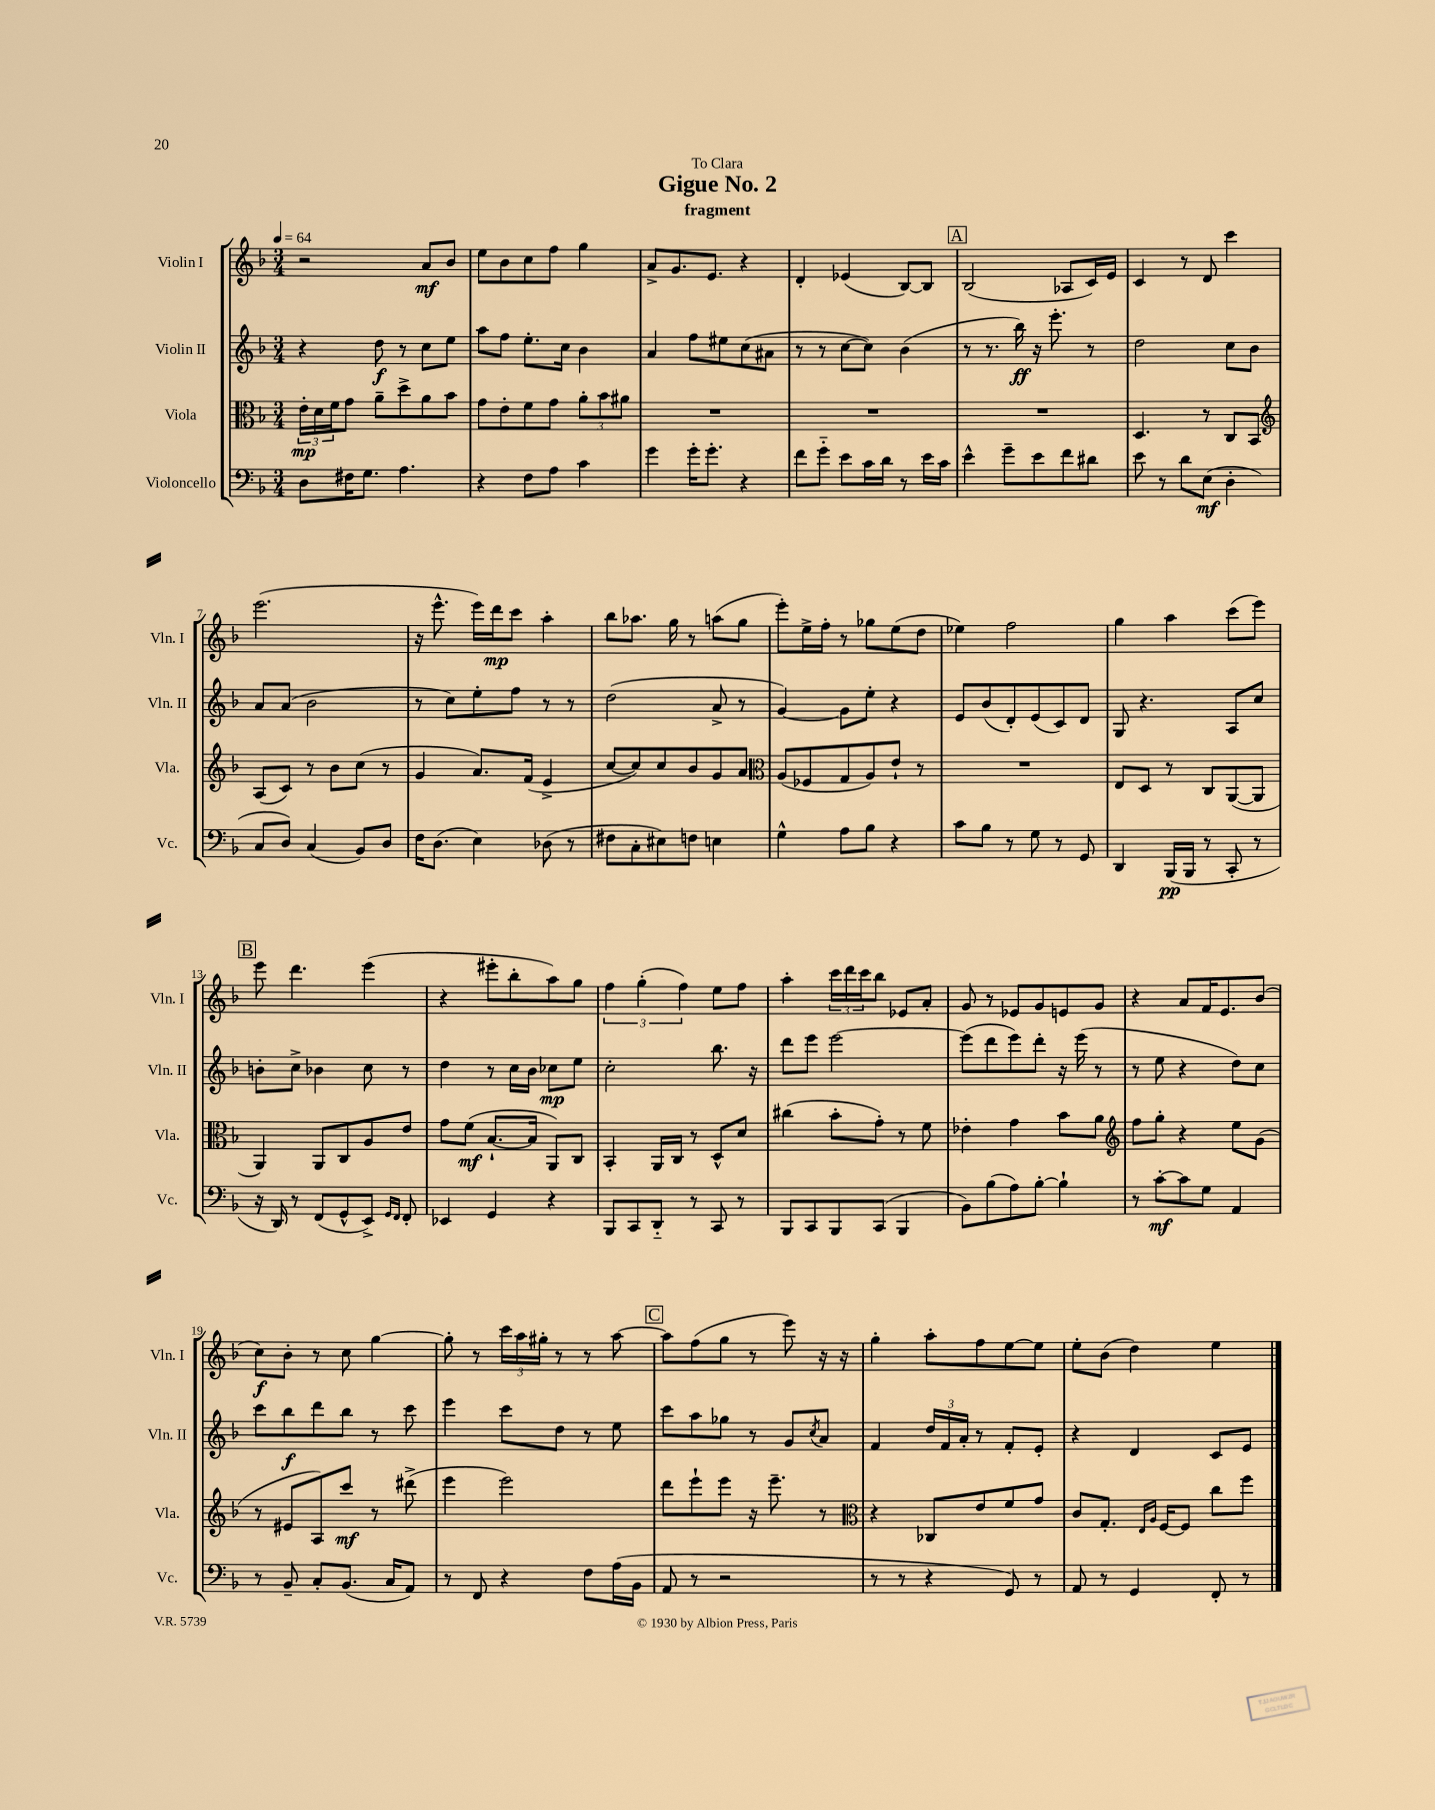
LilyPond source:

\header { title = "Gigue No. 2" subtitle = "fragment" dedication = "To Clara" }
<<
\new StaffGroup <<
\new Staff = "s0" \with { instrumentName = "Violin I" shortInstrumentName = "Vln. I" } {
    \clef treble \key f \major \numericTimeSignature \time 3/4 \tempo 4 = 64
    r2 a'8\mf bes'8 |
    e''8 bes'8 c''8 f''8 g''4 |
    a'8-> g'8. e'8. r4 |
    d'4-. ees'4( bes8~) bes8 |
    \mark \markup { \box "A" } bes2( aes8 c'16) e'16 |
    c'4 r8 d'8 c'''4 |
    e'''2.( |
    r16 e'''8.-^ e'''16) d'''16\mp c'''8 a''4-. |
    bes''8 aes''8. g''16 r8 a''8( g''8 |
    e'''8-.) e''16-> f''16-. r8 ges''8 e''8( d''8 |
    ees''4) f''2 |
    g''4 a''4 c'''8( e'''8) |
    \mark \markup { \box "B" } e'''8 d'''4. e'''4( |
    r4 eis'''8-. bes''8-. a''8) g''8 |
    \tuplet 3/2 { f''4 g''4-.( f''4) } e''8 f''8 |
    a''4-. \tuplet 3/2 { c'''16 d'''16 c'''16 } bes''8 ees'8 a'8-. |
    g'8 r8 ees'8 g'8 e'8 g'8 |
    r4 a'8 f'16 e'8. bes'8( |
    c''8\f) bes'8-. r8 c''8 g''4~ |
    g''8-. r8 \tuplet 3/2 { c'''16 a''16 gis''16-. } r8 r8 a''8~ |
    \mark \markup { \box "C" } a''8 f''8( g''8 r8 e'''8) r16 r16 |
    g''4-. a''8-. f''8 e''8~ e''8 |
    e''8-. bes'8( d''4) e''4 \bar "|." |
}
\new Staff = "s1" \with { instrumentName = "Violin II" shortInstrumentName = "Vln. II" } {
    \clef treble \key f \major \numericTimeSignature \time 3/4
    r4 d''8\f r8 c''8 e''8 |
    a''8 f''8 e''8.-. c''16 bes'4 |
    a'4 f''8 eis''8 c''8( ais'8 |
    r8 r8 c''8~ c''8) bes'4( |
    \mark \markup { \box "A" } r8 r8. bes''16\ff) r16 e'''8.-. r8 |
    d''2 c''8 bes'8 |
    a'8 a'8( bes'2 |
    r8 c''8) e''8-. f''8 r8 r8 |
    d''2( a'8-> r8 |
    g'4~) g'8 e''8-. r4 |
    e'8 bes'8( d'8-.) e'8( c'8) d'8 |
    g8 r4. a8 c''8 |
    \mark \markup { \box "B" } b'8-. c''8-> bes'4 c''8 r8 |
    d''4 r8 c''16 bes'16 ces''8\mp e''8 |
    c''2-. bes''8. r16 |
    d'''8 e'''8 e'''2~ |
    e'''8( d'''8 e'''8) d'''8-. r16 e'''16( r8 |
    r8 e''8 r4 d''8) c''8 |
    c'''8 bes''8\f d'''8 bes''8 r8 c'''8 |
    e'''4 c'''8 d''8 r8 e''8 |
    \mark \markup { \box "C" } c'''8 a''8 ges''8 r8 g'8 \acciaccatura { c''8 } a'8 |
    f'4 \tuplet 3/2 { d''16 f'16 a'16-. } r8 f'8-. e'8-. |
    r4 d'4 c'8 e'8 \bar "|." |
}
\new Staff = "s2" \with { instrumentName = "Viola" shortInstrumentName = "Vla." } {
    \clef alto \key f \major \numericTimeSignature \time 3/4
    \tuplet 3/2 { e'16-.\mp d'16 f'16 } g'8 a'8-- d''8-> a'8 bes'8 |
    g'8 e'8-. f'8 g'8 \tuplet 3/2 { a'8-. bes'8 ais'8 } |
    R2. |
    R2. |
    \mark \markup { \box "A" } R2. |
    d4. r8 c8 bes,8 |
    \clef treble a8( c'8) r8 bes'8 c''8( r8 |
    g'4 a'8.) f'16( e'4-> |
    c''8~ c''8) c''8 bes'8 g'8 a'8 |
    \clef alto a8( fes8 g8 a8) e'8-! r8 |
    R2. |
    e8 d8 r8 c8 a,8~( a,8 |
    \mark \markup { \box "B" } a,4) a,8 c8 a8 e'8 |
    g'8 f'8\mf( bes8.~-! bes16 a,8) c8 |
    bes,4-. a,16 c16 r8 d8-^ d'8 |
    cis''4( bes'8-. g'8-.) r8 f'8 |
    ees'4-. g'4 bes'8 a'8 |
    \clef treble f''8 g''8-. r4 e''8 g'8( |
    r8 eis'8 a8) c'''8\mf r8 dis'''8->( |
    e'''4 e'''2) |
    \mark \markup { \box "C" } d'''8 e'''8-! e'''8 r16 e'''8.-- r8 |
    \clef alto r4 ces8 e'8 f'8 g'8 |
    c'8 g8.-. \grace { e16 a16 } f16~ f8 c''8 f''8 \bar "|." |
}
\new Staff = "s3" \with { instrumentName = "Violoncello" shortInstrumentName = "Vc." } {
    \clef bass \key f \major \numericTimeSignature \time 3/4
    d8 fis16 g8. a4. |
    r4 f8 a8 c'4 |
    g'4 g'16-. g'8.-. r4 |
    f'8 g'8-_ e'8 c'16 d'16 r8 e'16 c'16 |
    \mark \markup { \box "A" } e'4-^ g'8-- e'8 f'8 dis'8 |
    e'8 r8 d'8 e8\mf( d4-. |
    c8 d8) c4( bes,8) d8 |
    f16 d8.( e4) des8( r8 |
    fis8 c8-. eis8) f8 e4 |
    g4-^ a8 bes8 r4 |
    c'8 bes8 r8 g8 r8 g,8 |
    d,4 bes,,16\pp( bes,,16 r8 c,8-. r8 |
    \mark \markup { \box "B" } r16 d,16) r8 f,8( g,8-^ e,8->) \grace { g,16 f,16 } f,8-. |
    ees,4 g,4 r4 |
    bes,,8 c,8 d,8-_ r8 c,8 r8 |
    bes,,8 c,8 bes,,8 c,8( bes,,4 |
    bes,8) bes8( a8) bes8~-. bes4-! |
    r8 c'8~-.\mf c'8 g8 a,4 |
    r8 bes,8-- c8-. bes,8.( c16 a,8) |
    r8 f,8 r4 f8 a16( bes,16 |
    \mark \markup { \box "C" } a,8 r8 r2 |
    r8 r8 r4 g,8) r8 |
    a,8 r8 g,4 f,8-. r8 \bar "|." |
}
>>
>>
